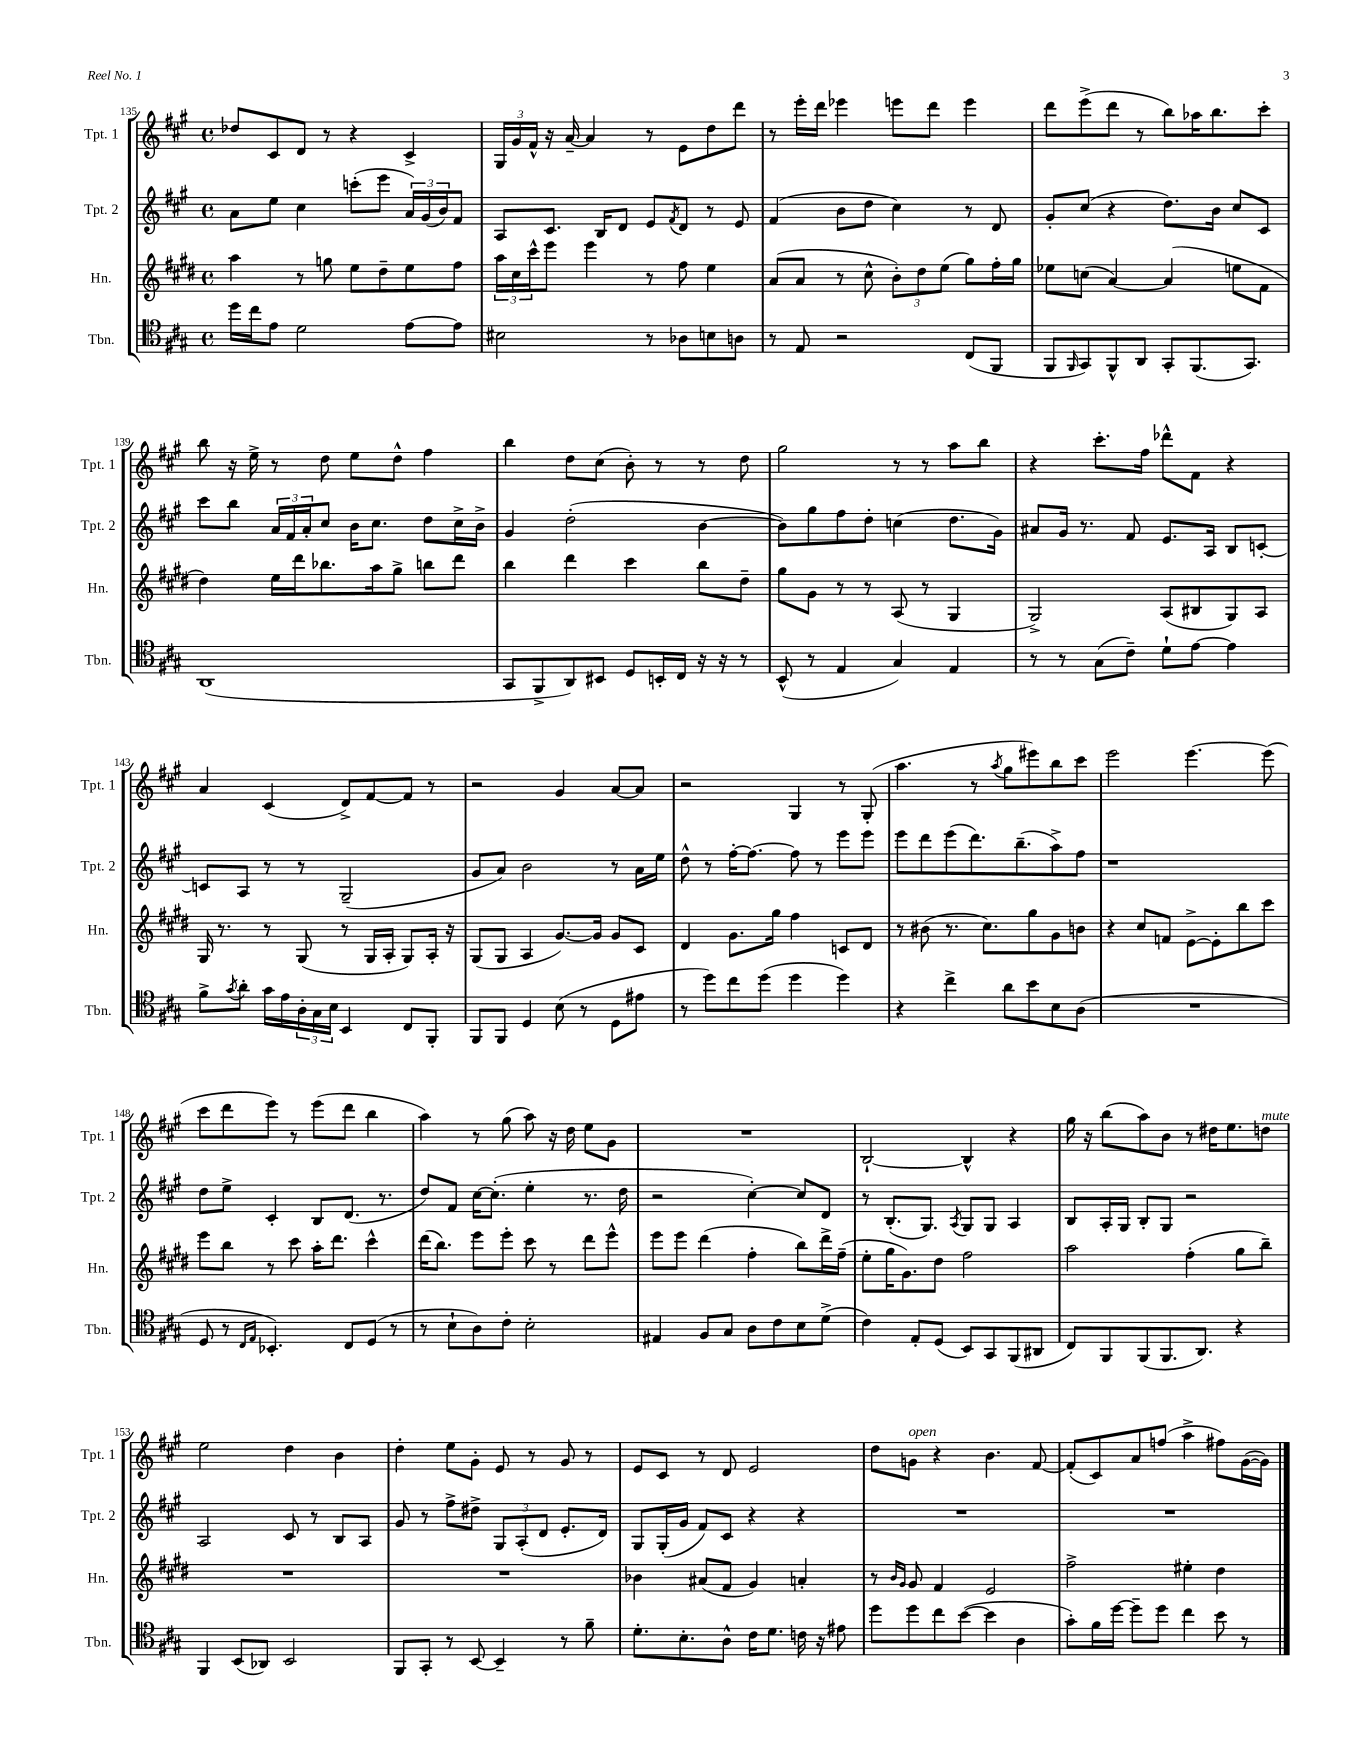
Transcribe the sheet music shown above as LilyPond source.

<<
\new StaffGroup <<
\new Staff = "s0" \with { instrumentName = "Tpt. 1" shortInstrumentName = "Tpt. 1" } {
    \clef treble \key a \major \defaultTimeSignature \time 4/4
    des''8 cis'8 d'8 r8 r4 cis'4-> |
    \tuplet 3/2 { gis16 gis'16 fis'16-^ } r16 a'16~-- a'4 r8 e'8 d''8 d'''8 |
    r8 e'''16-. d'''16 ees'''4 e'''8 d'''8 e'''4 |
    d'''8 e'''8->( d'''8 r8 b''8) aes''16 b''8. cis'''8-. |
    b''8 r16 e''16-> r8 d''8 e''8 d''8-^ fis''4 |
    b''4 d''8 cis''8( b'8-.) r8 r8 d''8 |
    gis''2 r8 r8 a''8 b''8 |
    r4 cis'''8.-. fis''16 des'''8-^ fis'8 r4 |
    a'4 cis'4( d'8->) fis'8~ fis'8 r8 |
    r2 gis'4 a'8~ a'8 |
    r2 gis4 r8 gis8-.( |
    a''4. r8 \acciaccatura { a''8 } gis''8 eis'''8) b''8 cis'''8 |
    e'''2 e'''4.~ e'''8( |
    cis'''8 d'''8 e'''8) r8 e'''8( d'''8 b''4 |
    a''4) r8 gis''8( a''8) r16 d''16 e''8 gis'8 |
    R1 |
    b2~-! b4-^ r4 |
    gis''16 r16 b''8( a''8) b'8 r8 dis''16 e''8. d''8^\markup { \italic "mute" } |
    e''2 d''4 b'4 |
    d''4-. e''8 gis'8-. e'8 r8 gis'8 r8 |
    e'8 cis'8 r8 d'8 e'2 |
    d''8 g'8^\markup { \italic "open" } r4 b'4. fis'8~ |
    fis'8-.( cis'8) a'8 f''8( a''4-> fis''8) gis'16~( gis'16) \bar "|." |
}
\new Staff = "s1" \with { instrumentName = "Tpt. 2" shortInstrumentName = "Tpt. 2" } {
    \clef treble \key a \major \defaultTimeSignature \time 4/4
    a'8 e''8 cis''4 c'''8-.( e'''8 \tuplet 3/2 { a'16) gis'16( b'16) } fis'8 |
    a8 cis'8. b16 d'8 e'8 \acciaccatura { fis'8 } d'8 r8 e'8 |
    fis'4( b'8 d''8 cis''4) r8 d'8 |
    gis'8-. cis''8( r4 d''8.) b'16 cis''8 cis'8 |
    cis'''8 b''8 \tuplet 3/2 { a'16 fis'16 a'16-. } cis''8 b'16 cis''8. d''8 cis''16-> b'16-> |
    gis'4 d''2-.( b'4~ |
    b'8) gis''8 fis''8 d''8-. c''4( d''8. gis'16) |
    ais'8 gis'16 r8. fis'8 e'8. a16 b8 c'8~-. |
    c'8 a8 r8 r8 gis2--( |
    gis'8 a'8) b'2 r8 a'16 e''16 |
    d''8-^ r8 fis''16~-. fis''8.~ fis''8 r8 e'''8 e'''8 |
    e'''8 d'''8 e'''8( d'''8.) b''8.--( a''8->) fis''8 |
    r1 |
    d''8 e''8-> cis'4-. b8 d'8.( r8. |
    d''8) fis'8 cis''16~ cis''8.-.( e''4-. r8. d''16 |
    r2 cis''4~-.) cis''8 d'8 |
    r8 b8.-.( gis8.) \acciaccatura { a8 } gis8 gis8 a4 |
    b8 a16-. gis16 b8-. gis8 r2 |
    a2 cis'8 r8 b8 a8 |
    gis'8 r8 fis''8-> dis''8-> \tuplet 3/2 { gis8 a8-.( d'8 } e'8.-. d'16) |
    gis8 gis16-.( gis'16 fis'8) cis'8 r4 r4 |
    R1 |
    R1 \bar "|." |
}
\new Staff = "s2" \with { instrumentName = "Hn." shortInstrumentName = "Hn." } {
    \clef treble \key e \major \defaultTimeSignature \time 4/4
    a''4 r8 g''8 e''8 dis''8-- e''8 fis''8 |
    \tuplet 3/2 { a''16 cis''16 cis'''16-^ } e'''8 e'''4 r8 fis''8 e''4 |
    a'8( a'8 r8 cis''8-^ \tuplet 3/2 { b'8-.) dis''8 e''8( } gis''8) fis''16-. gis''16 |
    ees''8 c''8( a'4~) a'4( e''8 fis'8 |
    dis''4) e''16 dis'''16 bes''8. a''16 gis''8-> b''8 dis'''8 |
    b''4 dis'''4 cis'''4 b''8 dis''8-- |
    gis''8 gis'8 r8 r8 a8( r8 gis4 |
    gis2->) a8( bis8 gis8) a8 |
    gis16 r8. r8 gis8( r8 gis16 a16-. gis8) a16-. r16 |
    gis8( gis8 a4 gis'8.~) gis'16 gis'8 cis'8 |
    dis'4 gis'8. gis''16 fis''4 c'8 dis'8 |
    r8 bis'8( r8. cis''8.) gis''8 gis'8 b'8 |
    r4 cis''8 f'8 e'8~-> e'8-. b''8 cis'''8 |
    e'''8 b''8 r8 cis'''8 a''16-. dis'''8. cis'''4-^ |
    dis'''16( b''8.) e'''8 e'''8-. cis'''8 r8 dis'''8 e'''8-^ |
    e'''8 e'''8 dis'''4( fis''4-. b''8) dis'''16-> fis''16--( |
    e''8-. gis''16 gis'8.) dis''8 fis''2 |
    a''2 fis''4-.( gis''8 b''8--) |
    R1 |
    R1 |
    bes'4 ais'8( fis'8 gis'4) a'4-. |
    r8 \grace { b'16 gis'16 } gis'8 fis'4 e'2 |
    fis''2-> eis''4-. dis''4 \bar "|." |
}
\new Staff = "s3" \with { instrumentName = "Tbn." shortInstrumentName = "Tbn." } {
    \clef tenor \key a \major \defaultTimeSignature \time 4/4
    d''16 cis''16 e'8 d'2 e'8~ e'8 |
    bis2 r8 aes8 b8 a8 |
    r8 e8 r2 cis8( fis,8 |
    fis,8 \grace { fis,16 } gis,8) fis,8-^ a,8 gis,8-. fis,8.( gis,8.) |
    a,1( |
    gis,8 fis,8-> a,8) bis,8 d8 b,16-. cis16 r16 r16 r8 |
    b,8-^( r8 e4 gis4) e4 |
    r8 r8 gis8( cis'8--) d'8-! e'8~ e'4 |
    fis'8-> \acciaccatura { gis'8 } a'8-. gis'16 e'16 \tuplet 3/2 { a16-. gis16 b16 } b,4 cis8 fis,8-. |
    fis,8 fis,8 d4 b8( r8 d8 eis'8 |
    r8 d''8) cis''8 d''8( d''4 d''4) |
    r4 cis''4-> a'8 b'8 b8 a8( |
    R1 |
    d8 r8 \grace { cis16 e16 } bes,4.-.) cis8 d8( r8 |
    r8 b8-! a8) cis'8-. b2-. |
    eis4 fis8 gis8 a8 cis'8 b8 d'8->( |
    cis'4) e8-. d8( b,8) gis,8 fis,8( ais,8 |
    cis8) fis,8 fis,8( fis,8. a,8.) r4 |
    fis,4 b,8( aes,8) b,2 |
    fis,8 gis,8-. r8 b,8~ b,4-- r8 fis'8-- |
    d'8.-. b8.-. a8-^ cis'16 d'8. c'16 r16 eis'8 |
    d''8 d''8 cis''8 b'8~( b'4 a4 |
    gis'8-.) fis'16 d''16~ d''8-- d''8 cis''4 b'8 r8 \bar "|." |
}
>>
>>
\layout { \context { \Score currentBarNumber = #135 } }
